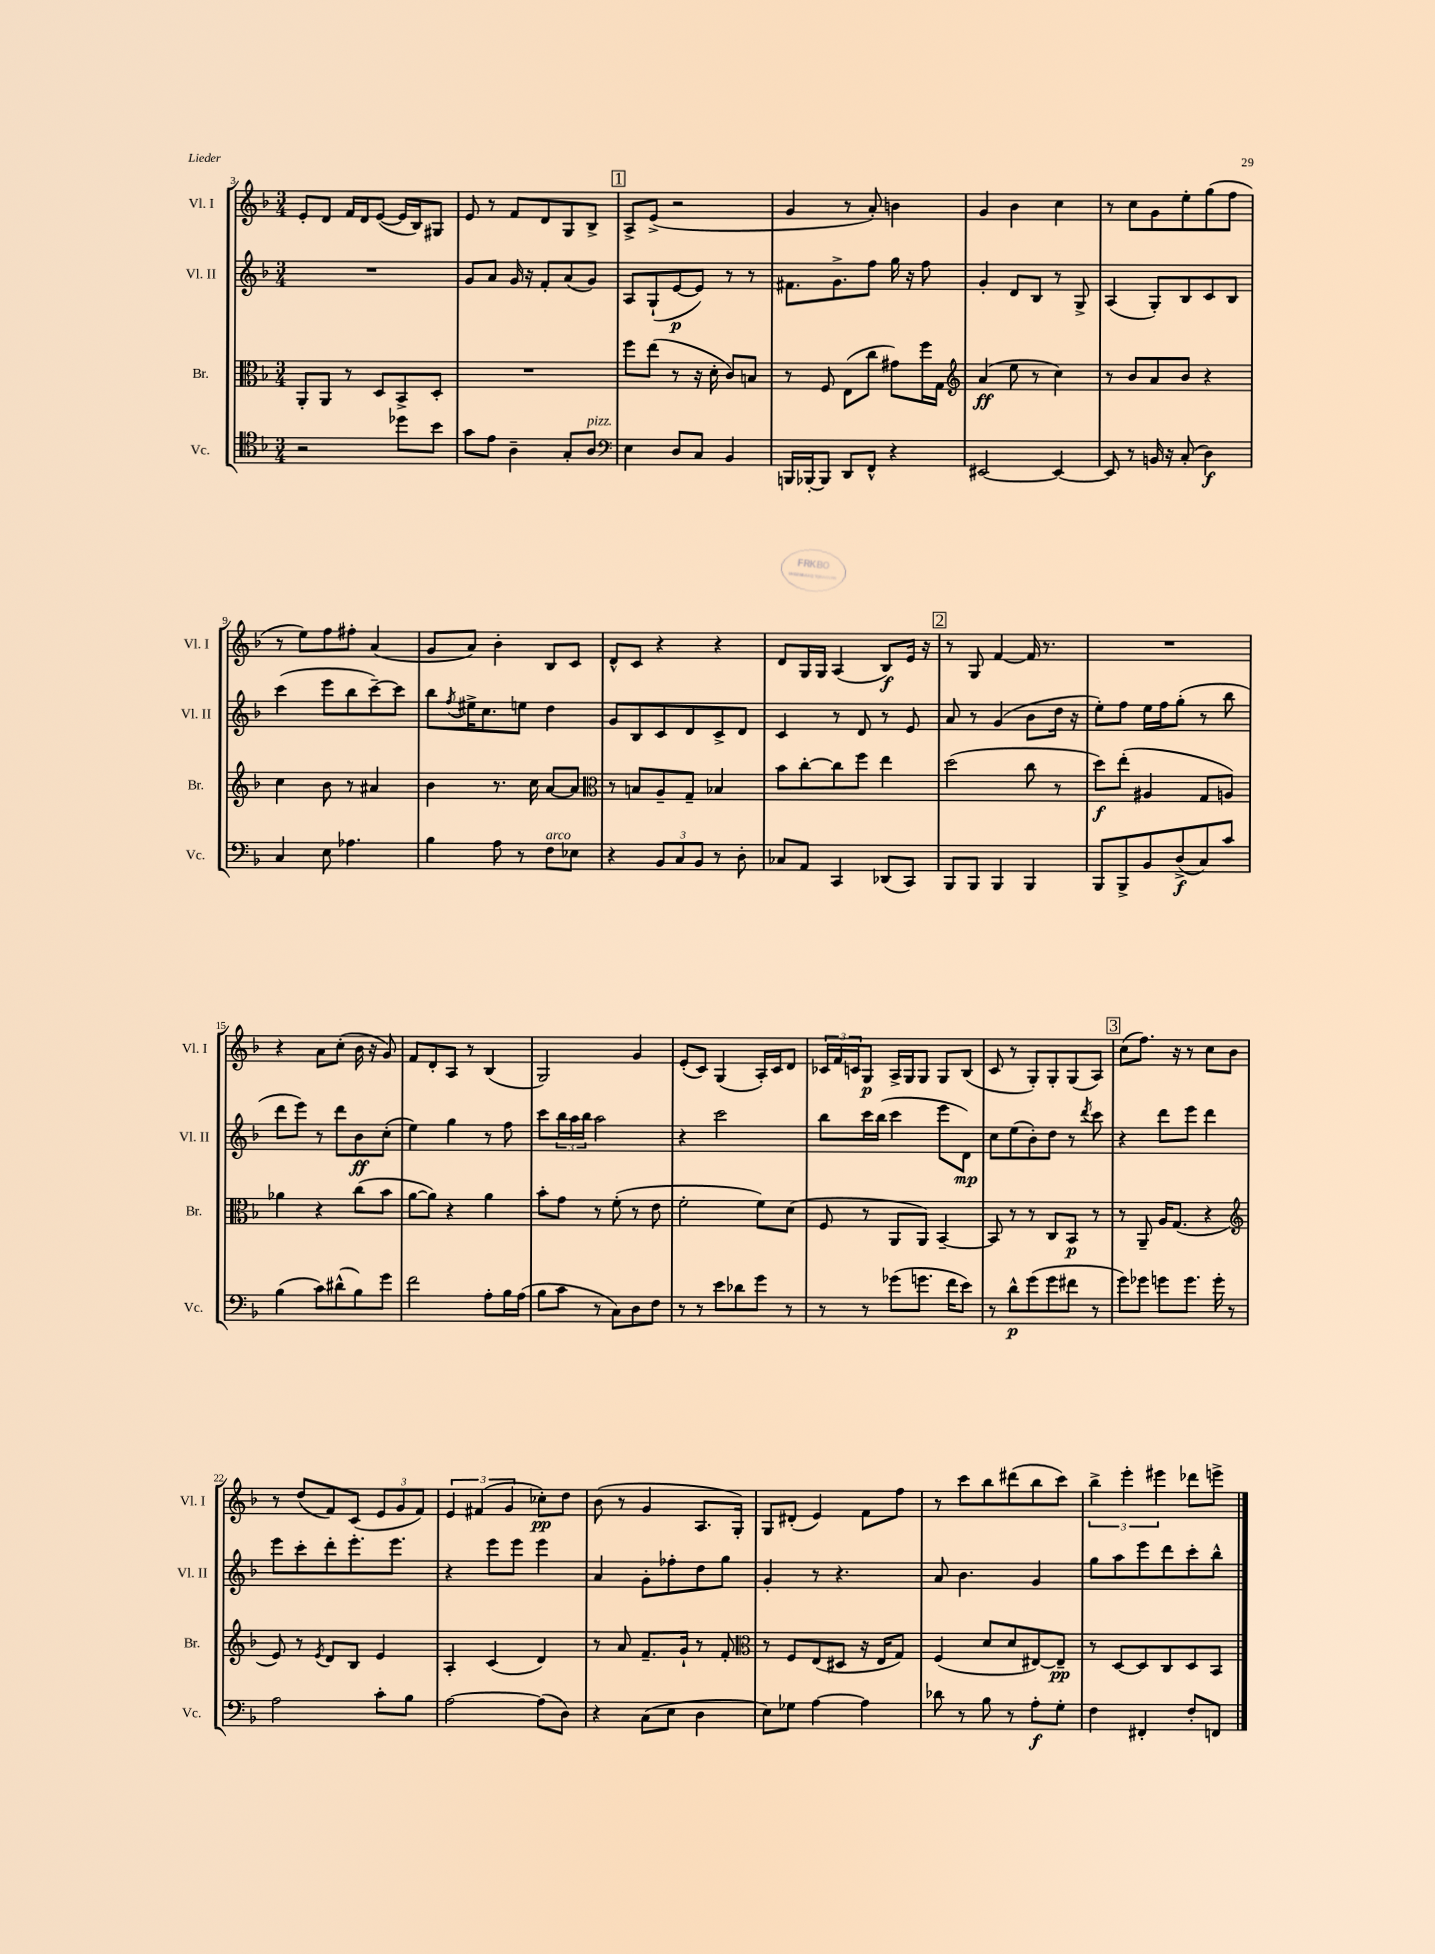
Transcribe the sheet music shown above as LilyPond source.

<<
\new StaffGroup <<
\new Staff = "s0" \with { instrumentName = "Vl. I" shortInstrumentName = "Vl. I" } {
    \clef treble \key f \major \numericTimeSignature \time 3/4
    e'8-. d'8 f'16 d'16 e'8~( e'16 bes16) gis8 |
    e'8 r8 f'8 d'8 g8 bes8-> |
    \mark \markup { \box "1" } a8-> e'8->( r2 |
    g'4 r8 a'8-.) b'4 |
    g'4 bes'4 c''4 |
    r8 c''8 g'8 e''8-. g''8( f''8 |
    r8 e''8) f''8 fis''8-. a'4( |
    g'8 a'8) bes'4-. bes8 c'8 |
    d'8-^ c'8 r4 r4 |
    d'8 g16 g16 a4( bes8\f) e'16 r16 |
    \mark \markup { \box "2" } r8 g8 f'4~ f'16 r8. |
    R2. |
    r4 a'8 c''8-.( bes'16 r16 g'8) |
    f'8 d'8-. a8 r8 bes4( |
    g2) g'4 |
    e'8-.( c'8) g4( a16-.) c'16 d'8 |
    \tuplet 3/2 { ces'16 f'16 c'16 } g8\p a16-> g16 g8 g8 bes8( |
    c'8 r8 g8-.) g8-. g8( a8) |
    \mark \markup { \box "3" } c''8( f''8.) r16 r8 c''8 bes'8 |
    r8 d''8( f'8) c'8( \tuplet 3/2 { e'8 g'8 f'8) } |
    \tuplet 3/2 { e'4 fis'4( g'4 } ces''8-.\pp) d''8 |
    bes'8( r8 g'4 a8. g16-.) |
    g8 dis'8-.( e'4) f'8 f''8 |
    r8 c'''8 bes''8 dis'''8( bes''8 c'''8) |
    \tuplet 3/2 { bes''4-> e'''4-. eis'''4 } des'''8 e'''8-> \bar "|." |
}
\new Staff = "s1" \with { instrumentName = "Vl. II" shortInstrumentName = "Vl. II" } {
    \clef treble \key f \major \numericTimeSignature \time 3/4
    R2. |
    g'8 a'8 g'16 r16 f'8-. a'8( g'8) |
    \mark \markup { \box "1" } a8 g8-!( e'8~\p e'8) r8 r8 |
    fis'8. g'8.-> f''8 g''16 r16 f''8 |
    g'4-. d'8 bes8 r8 g8-> |
    a4( g8-.) bes8 c'8 bes8 |
    c'''4( e'''8 bes''8 c'''8~--) c'''8 |
    bes''8 \acciaccatura { f''8 } eis''16-> c''8. e''8 d''4 |
    g'8 bes8 c'8 d'8 c'8-> d'8 |
    c'4 r8 d'8 r8 e'8 |
    \mark \markup { \box "2" } a'8 r8 g'4( bes'8 d''16 r16 |
    e''8-.) f''8 e''16 f''16 g''8-.( r8 bes''8 |
    d'''8 e'''8) r8 d'''8 bes'8\ff c''8-.( |
    e''4) g''4 r8 f''8 |
    c'''8 \tuplet 3/2 { bes''16 a''16 bes''16 } a''2 |
    r4 c'''2 |
    bes''8 c'''16 bes''16( c'''4 e'''8 d'8\mp) |
    c''8 e''8( bes'8-.) d''8 r8 \acciaccatura { d'''8 } c'''8 |
    \mark \markup { \box "3" } r4 d'''8 e'''8 d'''4 |
    e'''8 c'''8-. d'''8-. e'''8.-. e'''8. |
    r4 e'''8 e'''8 e'''4 |
    a'4 g'8-. fes''8-. d''8 g''8 |
    g'4-. r8 r4. |
    a'8 bes'4. g'4 |
    g''8 a''8 e'''8 d'''8 c'''8-. bes''8-^ \bar "|." |
}
\new Staff = "s2" \with { instrumentName = "Br." shortInstrumentName = "Br." } {
    \clef alto \key f \major \numericTimeSignature \time 3/4
    a,8-. a,8 r8 d8 bes,8-> d8-. |
    R2. |
    \mark \markup { \box "1" } f''8 e''8( r8 r16 d'16-. c'8) b8 |
    r8 f8 e8( c''8 gis'8) f''16 g16 |
    \clef treble a'4\ff( e''8 r8 c''4) |
    r8 bes'8 a'8 bes'8 r4 |
    c''4 bes'8 r8 ais'4 |
    bes'4 r8. c''16 a'8~ a'8 |
    \clef alto r8 b8 a8-- g8-- bes4 |
    bes'8 c''8~-. c''8 f''8 e''4 |
    \mark \markup { \box "2" } d''2( c''8 r8 |
    d''8\f) e''8-.( ais4 g8 a8) |
    aes'4 r4 c''8( bes'8 |
    a'8~ a'8) r4 a'4 |
    bes'8-. g'8 r8 f'8-.( r8 e'8 |
    f'2-. f'8) d'8( |
    f8 r8 a,8 a,8) bes,4~-- |
    bes,8 r8 r8 c8 bes,8\p r8 |
    \mark \markup { \box "3" } r8 a,8-- a16 g8.( r4 |
    \clef treble e'8) r8 \acciaccatura { e'8 } d'8 bes8 e'4 |
    a4-. c'4( d'4) |
    r8 a'8 f'8.-- g'16-! r8 f'8-. |
    \clef alto r8 f8 e8( dis8 r16 e16 g8) |
    f4( d'8 d'8 eis8~) eis8--\pp |
    r8 d8~ d8 c8 d8 bes,8 \bar "|." |
}
\new Staff = "s3" \with { instrumentName = "Vc." shortInstrumentName = "Vc." } {
    \clef tenor \key f \major \numericTimeSignature \time 3/4
    r2 des''8 bes'8 |
    g'8 e'8 a4-- g8-. a8^\markup { \italic "pizz." } |
    \mark \markup { \box "1" } \clef bass e4 d8 c8 bes,4 |
    b,,16 bes,,16~-. bes,,8 d,8 f,8-^ r4 |
    eis,2~ eis,4~ |
    eis,8 r8 b,16 r16 c8-.( d4\f) |
    c4 e8 aes4. |
    bes4 a8 r8 f8^\markup { \italic "arco" } ees8 |
    r4 \tuplet 3/2 { bes,8 c8 bes,8 } r8 d8-. |
    ces8 a,8 c,4 des,8( c,8) |
    \mark \markup { \box "2" } bes,,8 bes,,8 bes,,4 bes,,4 |
    bes,,8 bes,,8-> bes,8 d8->\f( c8) c'8 |
    bes4( c'8) dis'8-^( bes8) g'8 |
    f'2 a8-. bes16 a16( |
    bes8 c'8 r8 c8) d8 f8 |
    r8 r8 e'8 des'8 g'8 r8 |
    r8 r8 ges'8( g'8. f'16 e'8) |
    r8 d'8-^\p g'8( g'8 fis'8 r8 |
    \mark \markup { \box "3" } g'8) ges'8 g'8 g'8. g'16-. r8 |
    a2 c'8-. bes8 |
    a2~ a8( d8) |
    r4 c8( e8 d4 |
    e8) ges8 a4~ a4 |
    des'8 r8 bes8 r8 a8-.\f g8-. |
    f4 fis,4-. f8-. f,8 \bar "|." |
}
>>
>>
\layout { \context { \Score currentBarNumber = #3 } }
